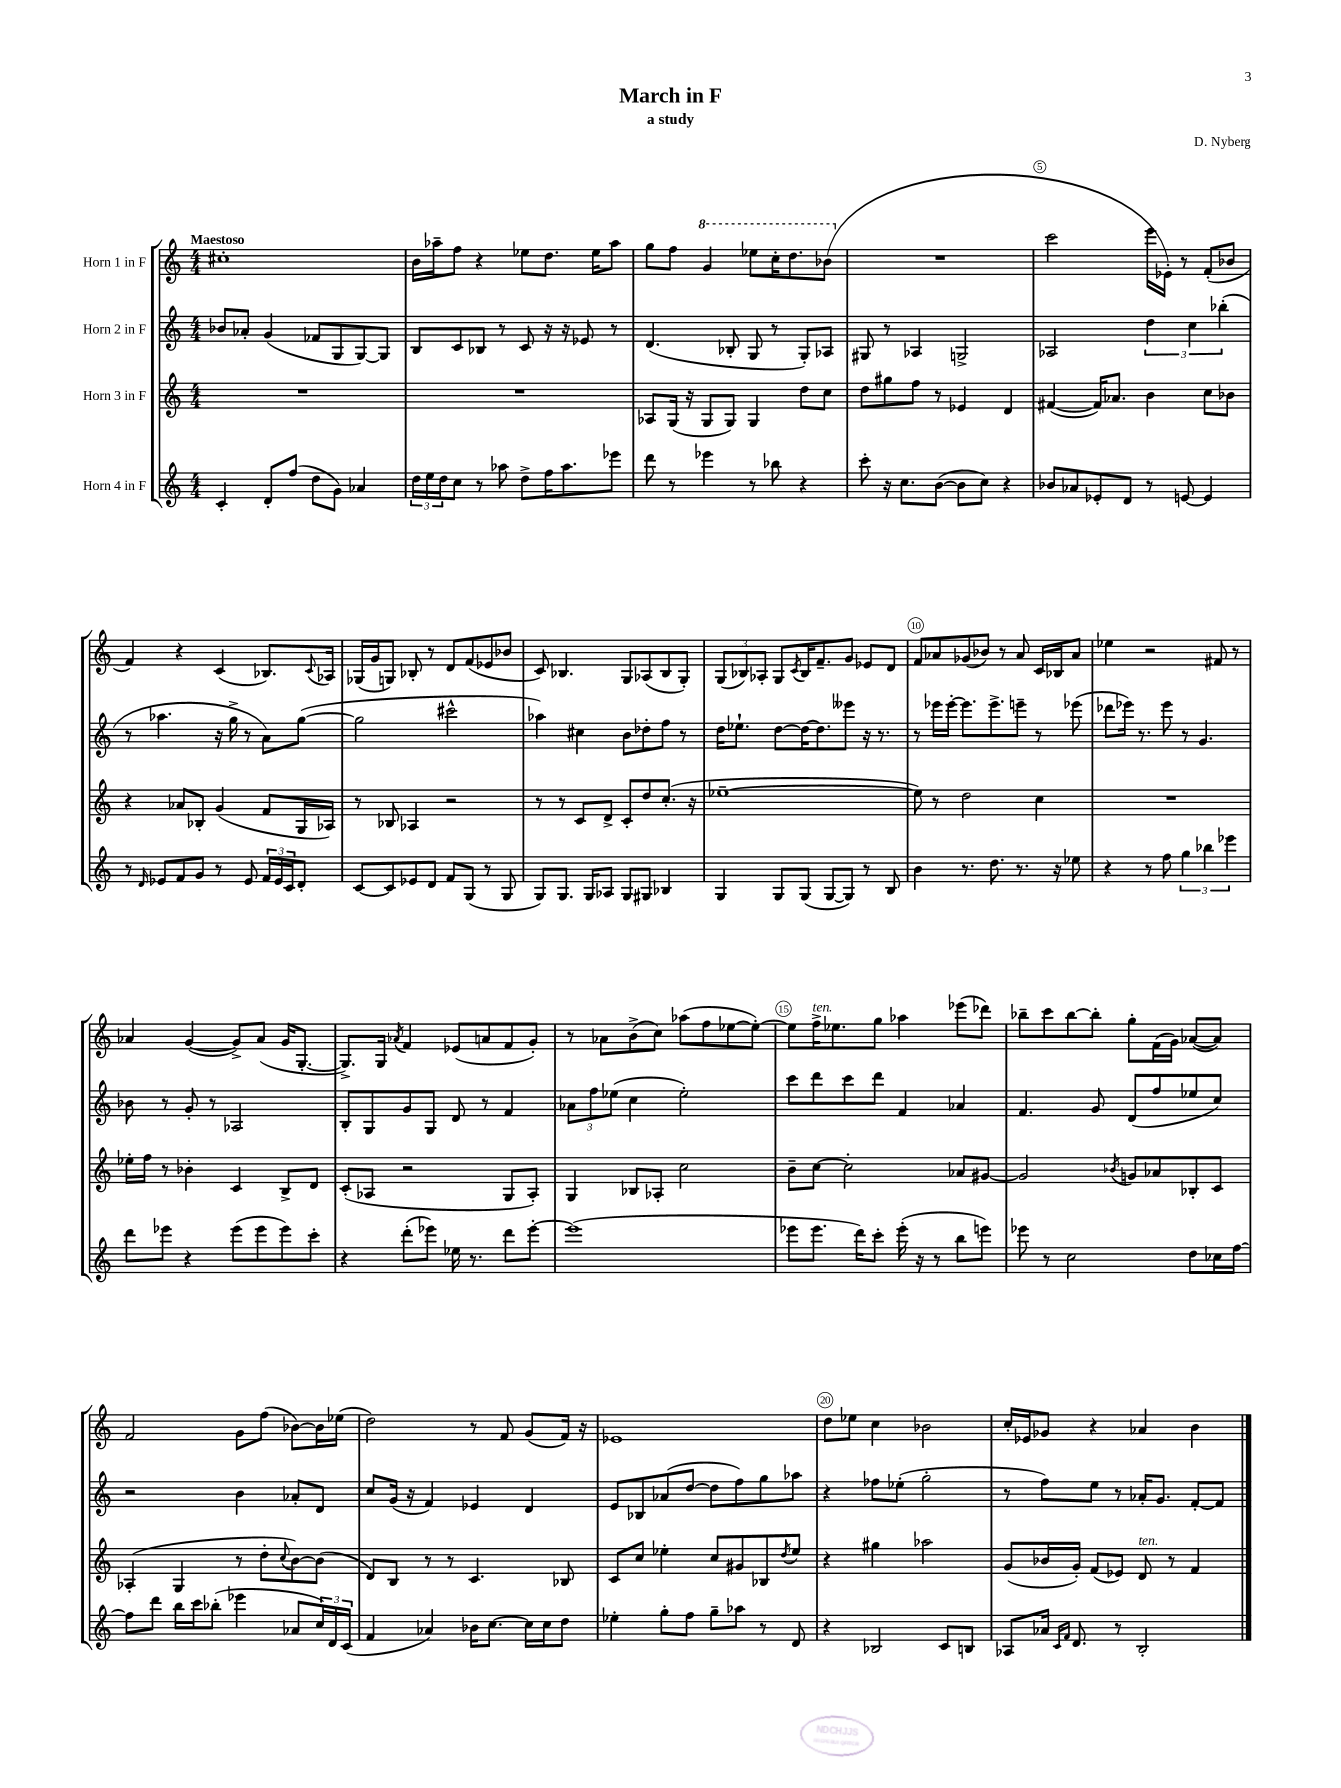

**kern	**kern	**kern	**kern
*staff4	*staff3	*staff2	*staff1
*clefG2	*clefG2	*clefG2	*clefG2
*k[]	*k[]	*k[]	*k[]
*M4/4	*M4/4	*M4/4	*M4/4
4c'	1r	8b-	1cc#'
.	.	8a-'	.
8d'	.	(4g	.
(8ff	.	.	.
8dd	.	8f-	.
8g)	.	8G	.
4a-	.	[8G)	.
.	.	8G]	.
=	=	=	=
24dd	1r	8B	16b
24ee	.	.	.
.	.	.	16aa-~
24dd	.	.	.
8cc	.	8c	8ff
8r	.	8B-	4r
8aa-	.	8r	.
8dd^	.	8c	8ee-
16ff	.	16r	8.dd
8.aa-	.	16r	.
.	.	8e-	.
.	.	.	16ee-
8eee-	.	8r	8aa-
=	=	=	=
8ddd	8A-	(4.d	8gg
8r	(16G	.	8ff
.	16r	.	.
4eee-	8G	.	4gg
.	8G)	8B-'	.
8r	4G	8G	8eee-
8bb-	.	8r	16ccc'
.	.	.	8.ddd
4r	8dd	8G')	.
.	8cc	8A-	(8bb-
=	=	=	=
8ccc'	8dd	8G#	1r
16r	8gg#	8r	.
8.cc	.	.	.
.	8ff	4A-	.
([8b	8r	.	.
8b]	4e-	2G^	.
8cc)	.	.	.
4r	4d	.	.
=	=	=	=
8b-	([4f#	2A-	2ccc
8a-	.	.	.
8e-'	16f#])	.	.
.	8.a-	.	.
8d	.	.	.
8r	4b	6dd	16eee
.	.	.	16e-')
[8e	.	.	8r
.	.	6cc	.
4e]	8cc	.	(8f'
.	.	(6bb-'	.
.	8b-	.	8b-
=	=	=	=
8r	4r	8r	4f)
16qqd	.	.	.
8e-	.	4.aa-	.
8f	8a-	.	4r
8g	8B-'	.	.
8r	(4g	16r	(4c
.	.	16gg^	.
8e-	.	8r	.
24f	8f	8a)	8.B-)
24e-	.	.	.
24c	.	.	.
8d'	16G	([8gg	.
.	.	.	8qqc
.	16A-)	.	16A-
=	=	=	=
[8c	8r	2gg]	(16G-
.	.	.	16g
8c]	8B-	.	8G)
8e-	4A-	.	8B-'
8d	.	.	8r
8f	2r	2ccc#^^	8d
(8G	.	.	(8f
8r	.	.	8e-
8G	.	.	8b-
=	=	=	=
8G)	8r	4aa-)	8c)
8.G	8r	.	4.B-
.	8c	4cc#	.
16G	.	.	.
8A-	8d^	.	.
8G	8c'	8b	8G
8G#	8dd	8dd-'	(8A-
4B-	(8.cc'	8ff	8B-
.	.	8r	8G')
.	16r	.	.
=	=	=	=
4G	[1ee-~	16dd	(12G
.	.	8.ee-`	.
.	.	.	12B-)
.	.	.	12A-'
8G	.	[8dd	8G
.	.	.	8qc
(8G	.	16dd_	16B-
.	.	8.dd]	8.f~
[8G	.	.	.
8G])	.	8eee--	8g
8r	.	16r	8e-
.	.	8.r	.
8B	.	.	8d
=	=	=	=
4b	8ee-])	8r	8f
.	8r	16eee-	8a-
.	.	[16eee-'	.
8.r	2dd	8.eee-]	(8g-
.	.	.	8b-)
8.dd	.	8.eee-^	.
.	.	.	8r
8.r	.	8eee~	8a-
.	4cc	8r	16c
16r	.	.	16B-
8ee-	.	(8eee-	8a-
=	=	=	=
4r	1r	8ddd-	4ee-
.	.	16eee-)	.
.	.	8.r	.
8r	.	.	2r
8ff	.	8eee-	.
6gg	.	8r	.
.	.	4.g	.
6bb-	.	.	.
.	.	.	8f#
6eee-	.	.	.
.	.	.	8r
=	=	=	=
8ddd	16ee-'	8b-	4a-
.	16ff	.	.
8eee-	8r	8r	.
4r	4b-'	8g'	([4g
.	.	8r	.
(8eee-	4c	2A-	8g^])
8eee-	.	.	(8a-
8eee-)	8B^	.	16g
.	.	.	[8.G'
8ccc'	8d	.	.
=	=	=	=
4r	(8c'	8B'	8.G^])
.	8A-	8G	.
.	.	.	16G
.	.	.	8qa-
(8ddd'	2r	8g	4f
8eee-)	.	8G	.
16ee-	.	8d	(8e-
8.r	.	.	.
.	.	8r	8a
8ddd	8G	4f	8f
[8eee-'	8A-')	.	8g')
=	=	=	=
(1eee-]	4G	12a-	8r
.	.	12ff	.
.	.	.	8a-
.	.	(12ee-	.
.	8B-	4cc	(8b^
.	8A-'	.	8cc)
.	2cc	2ee-')	(8aa-
.	.	.	8ff
.	.	.	[8ee-
.	.	.	8ee-'_)
=	=	=	=
8eee-	8b~	8ccc	8ee-]
8.eee-	[8cc	8ddd	16ff^
.	.	.	8.ee-
.	2cc']	8ccc	.
16ddd)	.	.	.
8ccc'	.	8ddd	8gg
(16eee-'	.	4f	4aa-
16r	.	.	.
8r	.	.	.
8bb	8a-	4a-	(8eee-
8eee)	[8g#	.	8ddd-)
=	=	=	=
8eee-	2g#]	4.f	8bb-~
8r	.	.	8ccc
2cc	.	.	[8bb-
.	.	8g	8bb-']
.	8qb-	.	.
.	8g	(8d	8gg'
.	8a-	8ff	(16f
.	.	.	16g)
8dd	8B-'	8ee-	([8a-
16cc-	8c	8cc)	8a-])
[16ff	.	.	.
=	=	=	=
8ff]	(4A-'	2r	2f
8ddd	.	.	.
16bb	4G	.	.
16ccc	.	.	.
(8bb-'	.	.	.
4eee-	8r	4b	8g
.	8dd'	.	(8ff
.	8qqcc	.	.
8a-	[8b)	8a-'	[8b-)
24cc)	(8b]	8d	16b-]
24d	.	.	.
.	.	.	(16ee-
(24c	.	.	.
=	=	=	=
4f	8d)	8cc	2dd)
.	8B	(16g	.
.	.	16r	.
4a-)	8r	4f)	.
.	8r	.	.
16b-	4.c	4e-	8r
[8.cc	.	.	.
.	.	.	8f
16cc]	.	4d	(8g
16cc	.	.	.
8dd	8B-	.	16f)
.	.	.	16r
=	=	=	=
4ee-'	8c	8e	1e-
.	8cc	8B-	.
8gg'	4ee-'	(8a-	.
8ff	.	[8dd	.
8gg~	8cc	8dd]	.
8aa-	8g#	8ff)	.
8r	8B-	8gg	.
.	8qdd	.	.
8d	8ee-	8aa-	.
=	=	=	=
4r	4r	4r	8dd
.	.	.	8ee-
2B-	4gg#	8ff-	4cc
.	.	(8ee-'	.
.	2aa-	2gg'	2b-
8c	.	.	.
8B	.	.	.
=	=	=	=
8A-	(8g	8r	16cc'
.	.	.	16e-
16a-	16b-	8ff)	8g-
16qqc	.	.	.
16qqf	.	.	.
8.d	16g')	.	.
.	(8f	8ee	4r
8r	8e-)	8r	.
2B'	8d	16a-'	4a-
.	.	8.g	.
.	8r	.	.
.	4f	[8f'	4b
.	.	8f]	.
==	==	==	==
*-	*-	*-	*-
